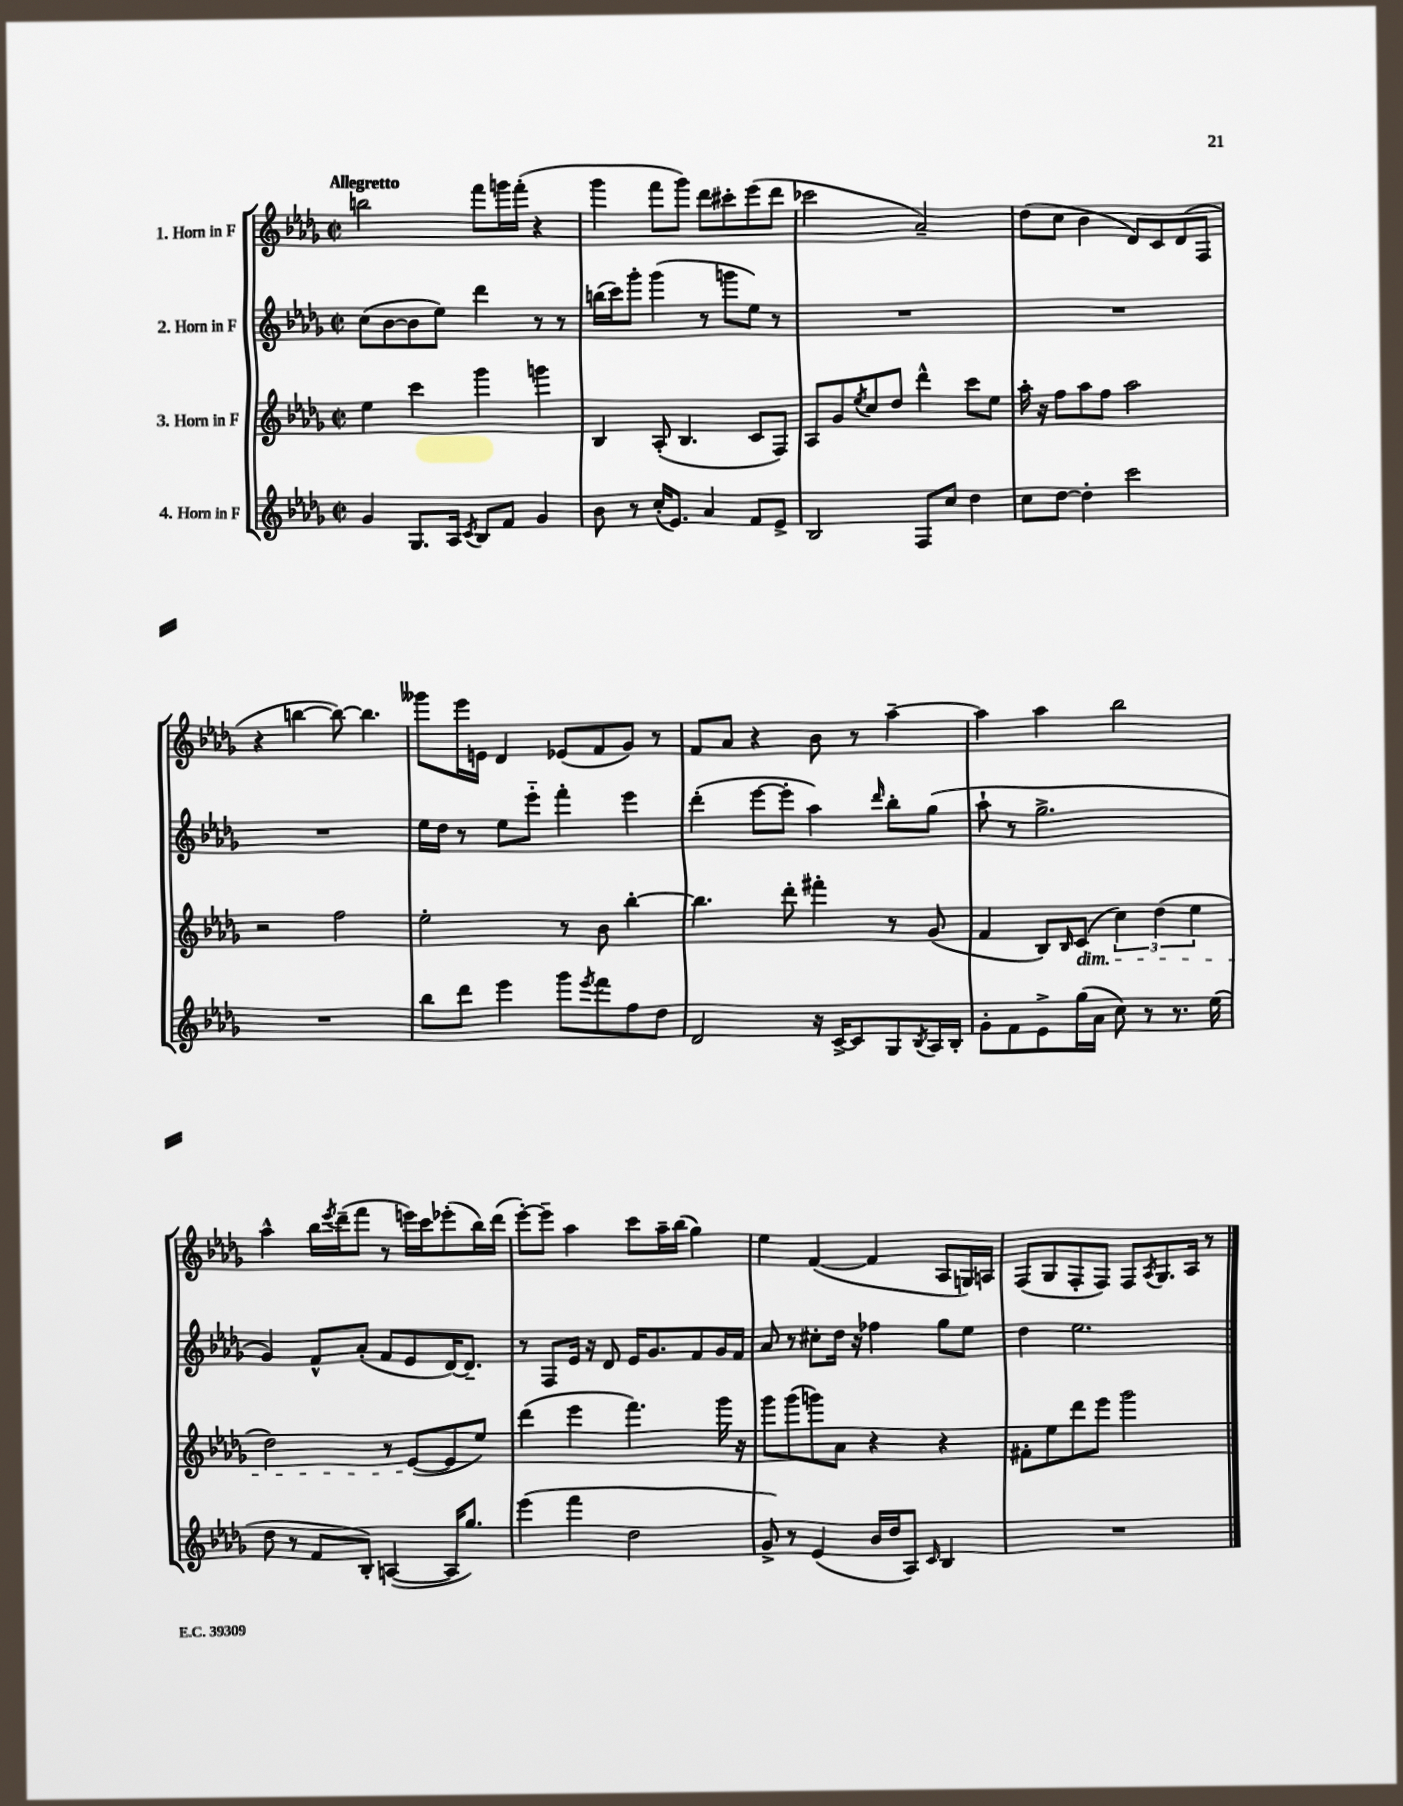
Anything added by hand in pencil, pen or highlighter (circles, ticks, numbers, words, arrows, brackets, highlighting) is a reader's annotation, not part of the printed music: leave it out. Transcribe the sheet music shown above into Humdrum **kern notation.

**kern	**kern	**kern	**kern
*staff4	*staff3	*staff2	*staff1
*clefG2	*clefG2	*clefG2	*clefG2
*k[b-e-a-d-g-]	*k[b-e-a-d-g-]	*k[b-e-a-d-g-]	*k[b-e-a-d-g-]
*M2/2	*M2/2	*M2/2	*M2/2
*met(c|)	*met(c|)	*met(c|)	*met(c|)
4g-/	4ee-\	(8cc\L	2bb\
.	.	[8b-\	.
8.G-/L	4ccc\	8b-\]	.
.	.	8ee-\J)	.
16A-/Jk	.	.	.
8qc/	.	.	.
8B-/L	4ggg-\	4ddd-\	8fff\L
8f/J	.	.	16ggg\L
.	.	.	(16fff'\JJ
4g-/	4ggg\	8r	4r
.	.	8r	.
=	=	=	=
8b-\	4B-/	(16bb\LL	4ggg-\
.	.	16ccc\J)	.
8r	.	8ggg-'\J	.
(16cc'/LK	(8A-'/	(4ggg-\	8fff\L
8.e-/J)	.	.	.
.	4.B-/	.	8ggg-\J)
4a-/	.	8r	8ddd-\L
.	.	8ggg\L	8ccc#'\
8f/L	8c/L	8ee-\J)	(8eee-\
8e-^/J	8F/J)	8r	8ddd-\J
=	=	=	=
2B-/	8A-/L	1r	2ccc-\
.	8g-/	.	.
.	8qee-/	.	.
.	8cc/	.	.
.	8dd-/J	.	.
8F/L	4ddd-^^\	.	2a-~/)
8cc/J	.	.	.
4dd-\	8ccc\L	.	.
.	8ee-\J	.	.
=	=	=	=
8cc\L	16aa-'\	1r	(8dd-\L
.	16r	.	.
[8dd-\J	8ff\L	.	8cc\J
4dd-'\]	8aa-\	.	4b-\
.	8ff\J	.	.
2ccc\	2aa-\	.	8d-/L)
.	.	.	8c/
.	.	.	(8d-/
.	.	.	8F/J
=	=	=	=
1r	2r	1r	4r
.	.	.	[4bb\
.	2ff\	.	8bb\_)
.	.	.	4.bb\]
=	=	=	=
8bb-\L	2ee-'\	16ee-\LL	8ggg--\L
.	.	16dd-\JJ	.
8ddd-\J	.	8r	16eee-\L
.	.	.	16e\JJ
4eee-\	.	8ee-\L	4d-/
.	.	8eee-'~\J	.
8ggg-\L	8r	4fff'\	(8e-/L
8qeee-/	.	.	.
8fff\	8b-\	.	8f/
8ff\	[4bb-'\	4eee-\	8g-/J)
8dd-\J	.	.	8r
=	=	=	=
2d-/	4.bb-\]	(4ddd-'\	8f/L
.	.	.	8a-/J
.	.	[8eee-\L	4r
.	8ddd-'\	8eee-'\]J	.
16r	4fff#'\	4aa-\)	8b-\
[16c^/LK	.	.	.
8c/]	.	.	8r
.	.	16qqddd-/	.
8G-/	8r	8bb-'\L	[4aa-~\
8qB-/	.	.	.
16A-/L	(8g-/	(8gg-\J	.
16B-'/JJ	.	.	.
=	=	=	=
8g-'\L	4f/	8aa-`\	4aa-\]
8f\	.	8r	.
8e-^\	8B-/L)	2.gg-^\	4aa-\
.	16qqB-/	.	.
(16gg-\L	(8c/J	.	.
16a-\JJ	.	.	.
8cc\)	6cc\)	.	2bb-\
8r	.	.	.
.	(6dd-\	.	.
8.r	.	.	.
.	6ee-\	.	.
(16ee-\	.	.	.
=	=	=	=
8dd-\	2dd-\)	4g-/)	4aa-^^\
8r	.	.	.
8f/L	.	8f^^/L	16bb-\LL
.	.	.	8qeee-/
.	.	.	(16ddd-~\J
8B-'/J)	.	(8a-'/J	8fff\J
([4A/	8r	8f/L	8r
.	([8e-/L	8e-/	16eee\LL)
.	.	.	16ccc\J
16A/]LK	8e-/]	[16d-/K)	(8eee-'\
8.gg-/J)	.	8.d-~/]J	.
.	8ee-/J)	.	16bb-\L)
.	.	.	(16ddd-\JJ
=	=	=	=
(4eee-\	(4ddd-\	8r	[8eee-'\L)
.	.	8F/L	8eee-~\]J
4fff\	4eee-\	16e-/Jk	4aa-\
.	.	16r	.
.	.	8d-/	.
2dd-\	4.fff\)	16e-/LK	8ccc\L
.	.	8.g-/	.
.	.	.	16aa-~\L
.	.	.	(16bb-\JJ
.	.	8f/	4gg-\)
.	16ggg-\	16g-/L	.
.	16r	16f/JJ	.
=	=	=	=
8g-^/)	8ggg-\L	8a-/	4ee-\
8r	(8ggg-\	8r	.
(4e-/	8ggg\)	8cc#'\L	([4f/
.	8a-\J	16dd-\Jk	.
.	.	16r	.
16b-/LL	4r	4ff-\	4f/]
16dd-/J	.	.	.
8A-/J)	.	.	.
16qqc/	.	.	.
4B-/	4r	8gg-\L	8A-/L
.	.	8ee-\J	16G/L)
.	.	.	16A/JJ
=	=	=	=
1r	8f#'\L	4dd-\	(8F/L
.	8ee-\	.	8G-/
.	8ddd-\	2.ee-\	8F'/
.	8eee-\J	.	8F/J)
.	2ggg-\	.	8F/L
.	.	.	8qA-/
.	.	.	8.G-/
.	.	.	16A-/Jk
.	.	.	8r
==	==	==	==
*-	*-	*-	*-
